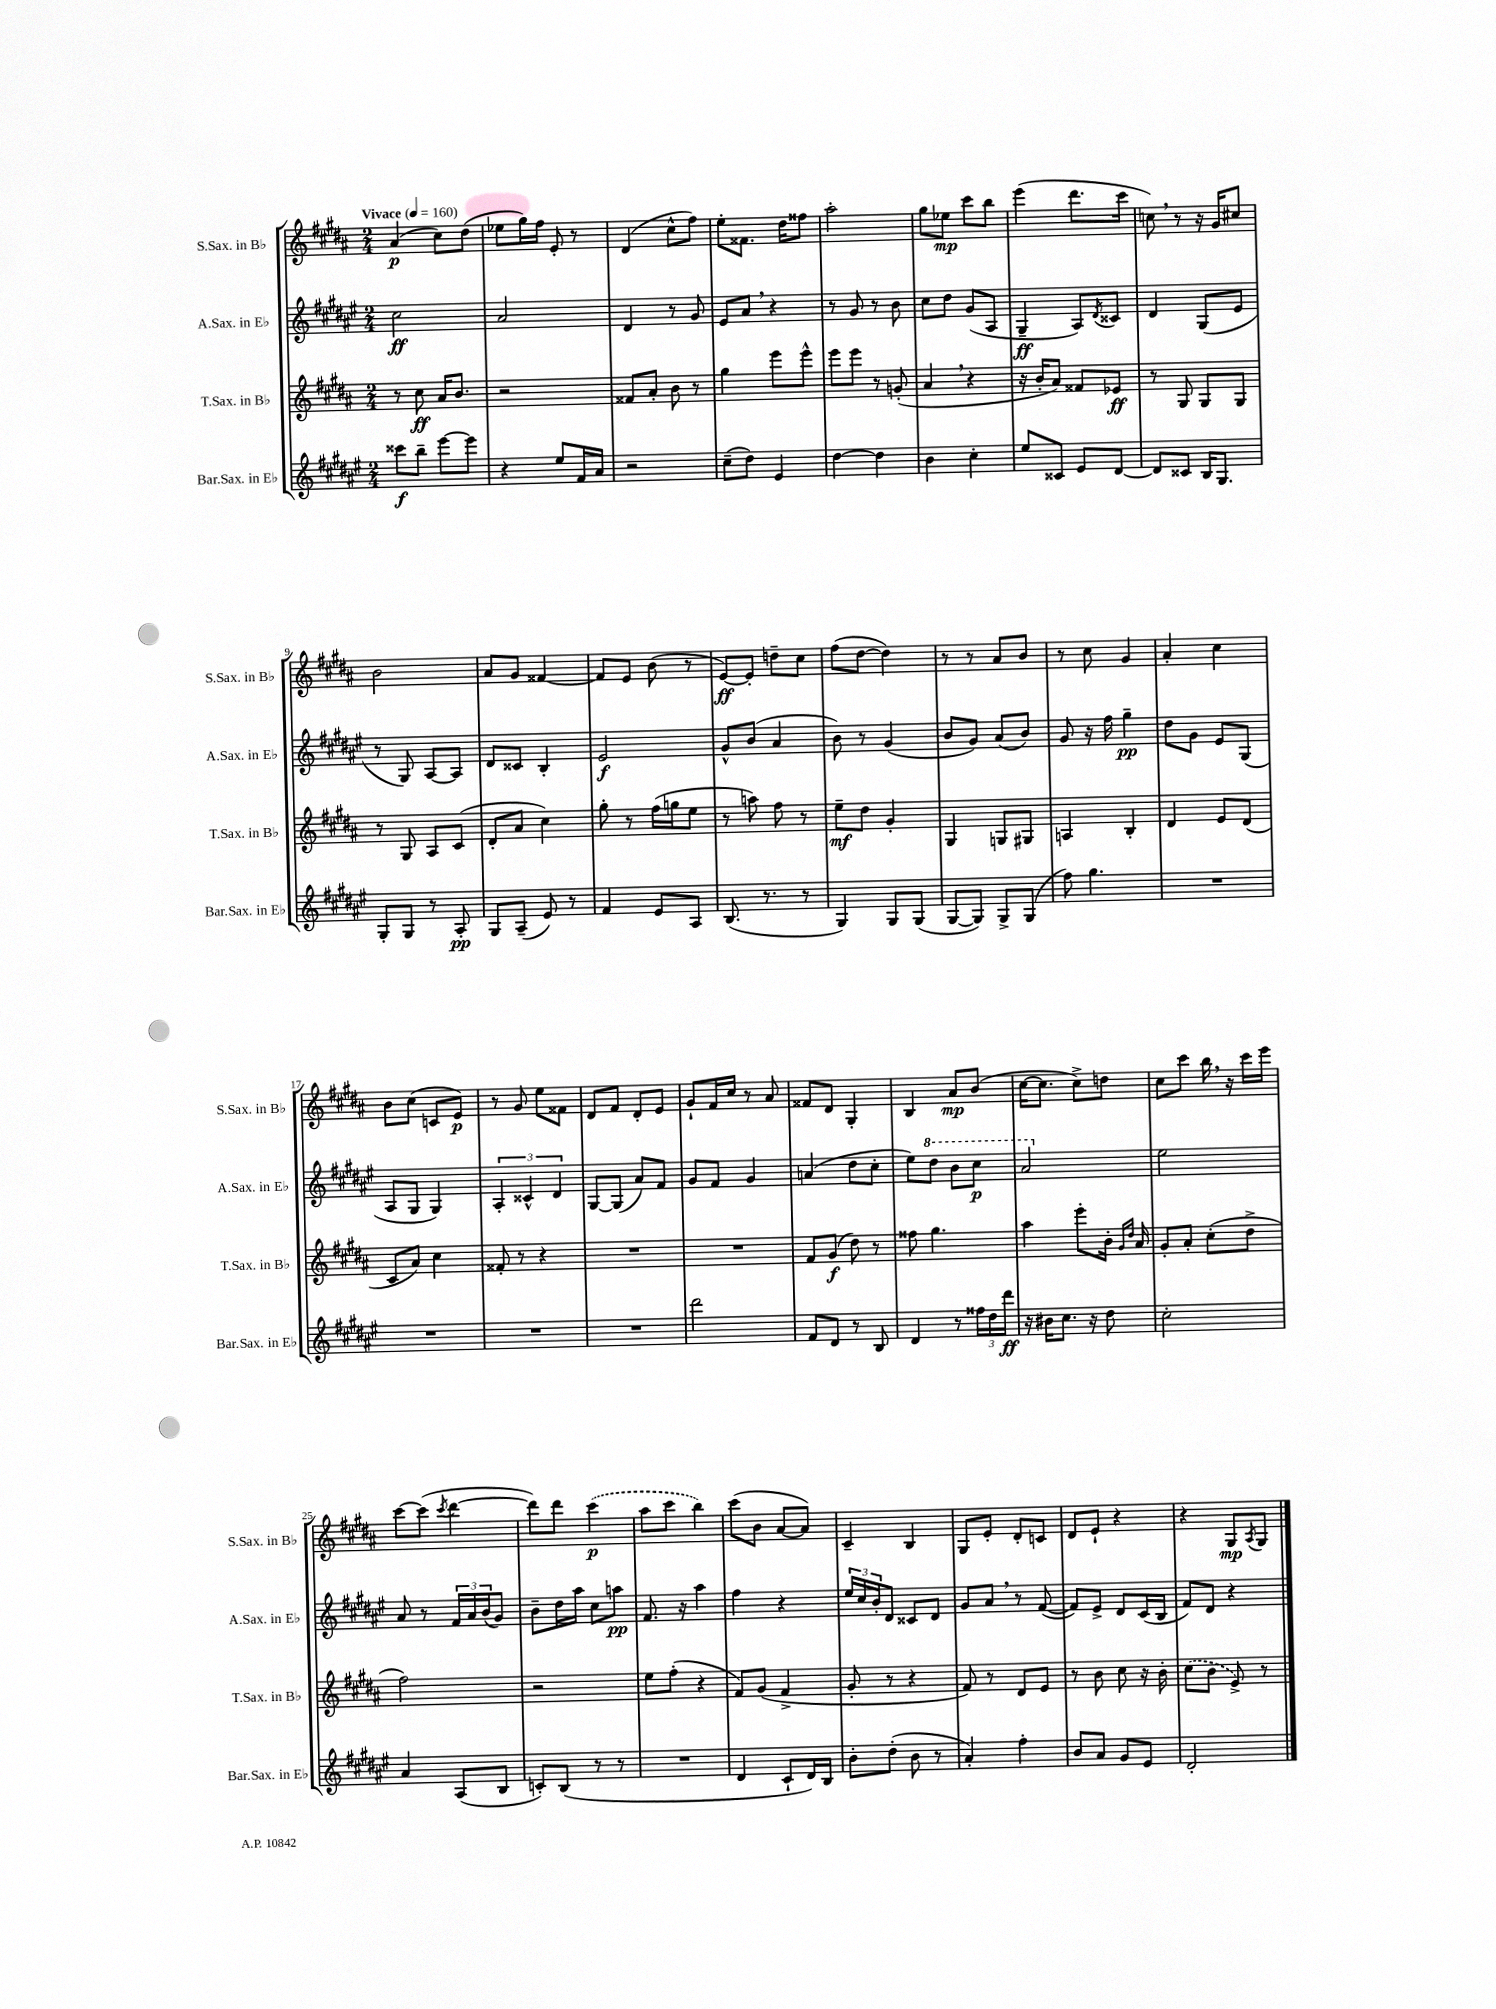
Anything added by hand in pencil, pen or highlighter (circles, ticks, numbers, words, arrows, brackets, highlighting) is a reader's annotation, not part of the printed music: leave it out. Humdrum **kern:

**kern	**kern	**kern	**kern
*staff4	*staff3	*staff2	*staff1
*clefG2	*clefG2	*clefG2	*clefG2
*k[f#c#g#d#a#e#]	*k[f#c#g#d#a#]	*k[f#c#g#d#a#e#]	*k[f#c#g#d#a#]
*M2/4	*M2/4	*M2/4	*M2/4
*MM160	*MM160	*MM160	*MM160
8ccc##\L	8r	2cc#\	(4a#/
8bb~\J	8cc#\	.	.
[8eee#\L	16a#/LK	.	8cc#\L)
.	8.b/J	.	.
8eee#\]J	.	.	(8dd#\J
=	=	=	=
4r	2r	2a#/	8ee-\L
.	.	.	16gg#\L)
.	.	.	16ff#\JJ
8ee#/L	.	.	8e'/
16f#/L	.	.	8r
16a#/JJ	.	.	.
=	=	=	=
2r	8f##/L	4d#/	(4d#/
.	8a#'/J	.	.
.	8b\	8r	8cc#^^\L
.	8r	8g#/	8ff#\J)
=	=	=	=
(8cc#~\L	4gg#\	8e#/L	8ee'\L
8dd#\J)	.	8a#/J	8.f##\J
4e#/	8eee\L	4r	.
.	.	.	16dd#\LK
.	8eee^^\J	.	8ff##\J
=	=	=	=
[4dd#\	8eee\L	8r	2aa#'\
.	8eee\J	8g#/	.
4dd#\]	8r	8r	.
.	(8g'/	8b\	.
=	=	=	=
4b\	4a#/	8cc#\L	8gg#\L
.	.	8dd#\J	8ee-\J
4cc#'\	4r	(8g#/L	8ccc#\L
.	.	8A#/J	8bb\J
=	=	=	=
8ee#/L	16r	4G#~/	(4eee\
.	16b'/LK	.	.
8c##/J	8a#/J)	.	.
8e#/L	8f##/L	8A#/L)	8.ddd#\L
.	.	8qd#/	.
[8d#/J	8e-/J	8c##/J	.
.	.	.	16ccc#\Jk
=	=	=	=
8d#/]L	8r	4d#/	8cc\)
8c##/J	8G#/	.	8r
16B/LK	8G#/L	(8G#/L	16r
8.G#/J	.	.	16g#/LK
.	8G#/J	8e#/J	8cc#/J
=	=	=	=
8G#'/L	8r	8r	2b\
8G#/J	8G#/	8G#/)	.
8r	8A#/L	[8A#/L	.
8A#'/	(8c#/J	8A#/]J	.
=	=	=	=
8G#/L	8d#'/L	8d#/L	8a#/L
(8A#~/J	8a#/J	8c##/J	8g#/J
8e#/)	4cc#\)	4B'/	[4f##/
8r	.	.	.
=	=	=	=
4f#/	8gg#'\	2e#/	8f##/]L
.	8r	.	8e/J
8e#/L	(16ff#\LL	.	(8b\
.	16gg\J	.	.
8A#/J	8ee\J	.	8r
=	=	=	=
(8.B/	8r	8g#^^/L	[8e/L)
.	8aa\)	(8b/J	8e'/]J
8.r	.	.	.
.	8ff#\	4a#/	8dd~\L
8r	8r	.	8cc#\J
=	=	=	=
4G#/)	8ee~\L	8b\)	(8ff#\L
.	8dd#\J	8r	[8dd#\J
8G#/L	4g#'/	(4g#/	4dd#\])
(8G#/J	.	.	.
=	=	=	=
[8G#/L	4G#/	8b/L	8r
8G#/]J)	.	8g#/J)	8r
8G#^/L	8G/L	(8a#/L	8a#/L
(8G#/J	8G#/J	8b/J)	8b/J
=	=	=	=
8ff#\)	4A/	8g#/	8r
4.gg#\	.	16r	8cc#\
.	.	16ff#\	.
.	4B'/	4gg#~\	4g#/
=	=	=	=
2r	4d#/	8dd#\L	4a#'/
.	.	8g#\J	.
.	8e/L	8e#/L	4cc#\
.	(8d#/J	(8G#/J	.
=	=	=	=
2r	8c#/L	8A#/L	8b\L
.	8a#/J)	8G#/J	(8cc#\J
.	4cc#\	4G#/)	8c/L
.	.	.	8e/J)
=	=	=	=
2r	8f##'/	6A#'/	8r
.	8r	.	8g#/
.	.	6c##^^/	.
.	4r	.	8ee\L
.	.	6d#/	.
.	.	.	8f##\J
=	=	=	=
2r	2r	[8G#/L	8d#/L
.	.	(8G#/]J	8f#/J
.	.	8a#/L)	8d#'/L
.	.	8f#/J	8e/J
=	=	=	=
2ddd#\	2r	8g#/L	8g#`/L
.	.	8f#/J	16f#/L
.	.	.	16cc#/JJ
.	.	4g#/	8r
.	.	.	8a#/
=	=	=	=
8f#/L	8f#/L	(4a/	8f##/L
8d#/J	(8g#/J	.	8d#/J
8r	8dd#\)	8dd#\L	4G#'/
8B/	8r	8cc#'\J	.
=	=	=	=
4d#/	8ff##\	8ee#\L)	4B/
.	4.gg#\	8ddd#\J	.
8r	.	8bb\L	8a#/L
24ff##\LL	.	8ccc#\J	(8b/J
24dd#\	.	.	.
24ddd#\JJ	.	.	.
=	=	=	=
16r	4aa#\	2aa#/	[16cc#\LK
16b#\LK	.	.	8.cc#\]J
8.cc#\J	.	.	.
.	8eee'\L	.	8cc#^\L)
16r	.	.	.
8dd#\	16b'\Jk	.	8dd\J
.	16qqg#/LL	.	.
.	16qqdd#/JJ	.	.
.	16a#/	.	.
=	=	=	=
2cc#'\	8g#'/L	2ee#\	8cc#\L
.	8a#'/J	.	8ccc#\J
.	(8cc#'\L	.	16bb\
.	.	.	16r
.	8dd#^\J	.	16ccc#\LL
.	.	.	16eee\JJ
=	=	=	=
4a#/	2ff#\)	8a#/	[8ccc#\L
.	.	8r	(8ccc#\]J
.	.	.	8qccc#/
(8A#/L	.	24f#/LL	[4ddd#\
.	.	24a#/	.
.	.	(24b/J	.
8B/J	.	8g#/J)	.
=	=	=	=
8c'/L)	2r	8b~\L	8ddd#\]L)
(8B/J	.	16dd#\L	8ddd#\J
.	.	16aa#\JJ	.
8r	.	8cc#\L	(4ccc#\
8r	.	8aa\J	.
=	=	=	=
2r	8ee\L	8.f#/	8aa#\L
.	(8ff#'\J	.	8ccc#\J
.	.	16r	.
.	4r	4aa#\	4bb\)
=	=	=	=
4d#/	8f#/L)	4ff#\	(8ccc#\L
.	(8g#/J	.	8b\J
8c#`/L	4f#^/	4r	[8a#/L
16d#/L)	.	.	8a#/]J)
16B/JJ	.	.	.
=	=	=	=
8b'\L	8g#'/	24ee#/LL	4c#~/
.	.	24cc#/	.
.	.	24b'/J	.
(8dd#'\J	8r	8d#/J	.
8b\	4r	8c##/L	4B/
8r	.	8d#/J	.
=	=	=	=
4a#'/)	8f#/)	8g#/L	8G#/L
.	8r	8a#/J	8e'/J
4ff#'\	8d#/L	8r	8d#'/L
.	8e/J	([8f#/	8c/J
=	=	=	=
8b/L	8r	8f#/]L)	8d#/L
8a#/J	8b\	8e#^/J	8e`/J
8g#/L	8cc#\	8d#/L	4r
8e#/J	16r	(16c#/L	.
.	16b'\	16B/JJ	.
=	=	=	=
2d#'/	(8cc#\L	8f#/L)	4r
.	8b\J	8d#/J	.
.	8e^/)	4r	8G#/L
.	.	.	8qA#/
.	8r	.	8G#/J
==	==	==	==
*-	*-	*-	*-
